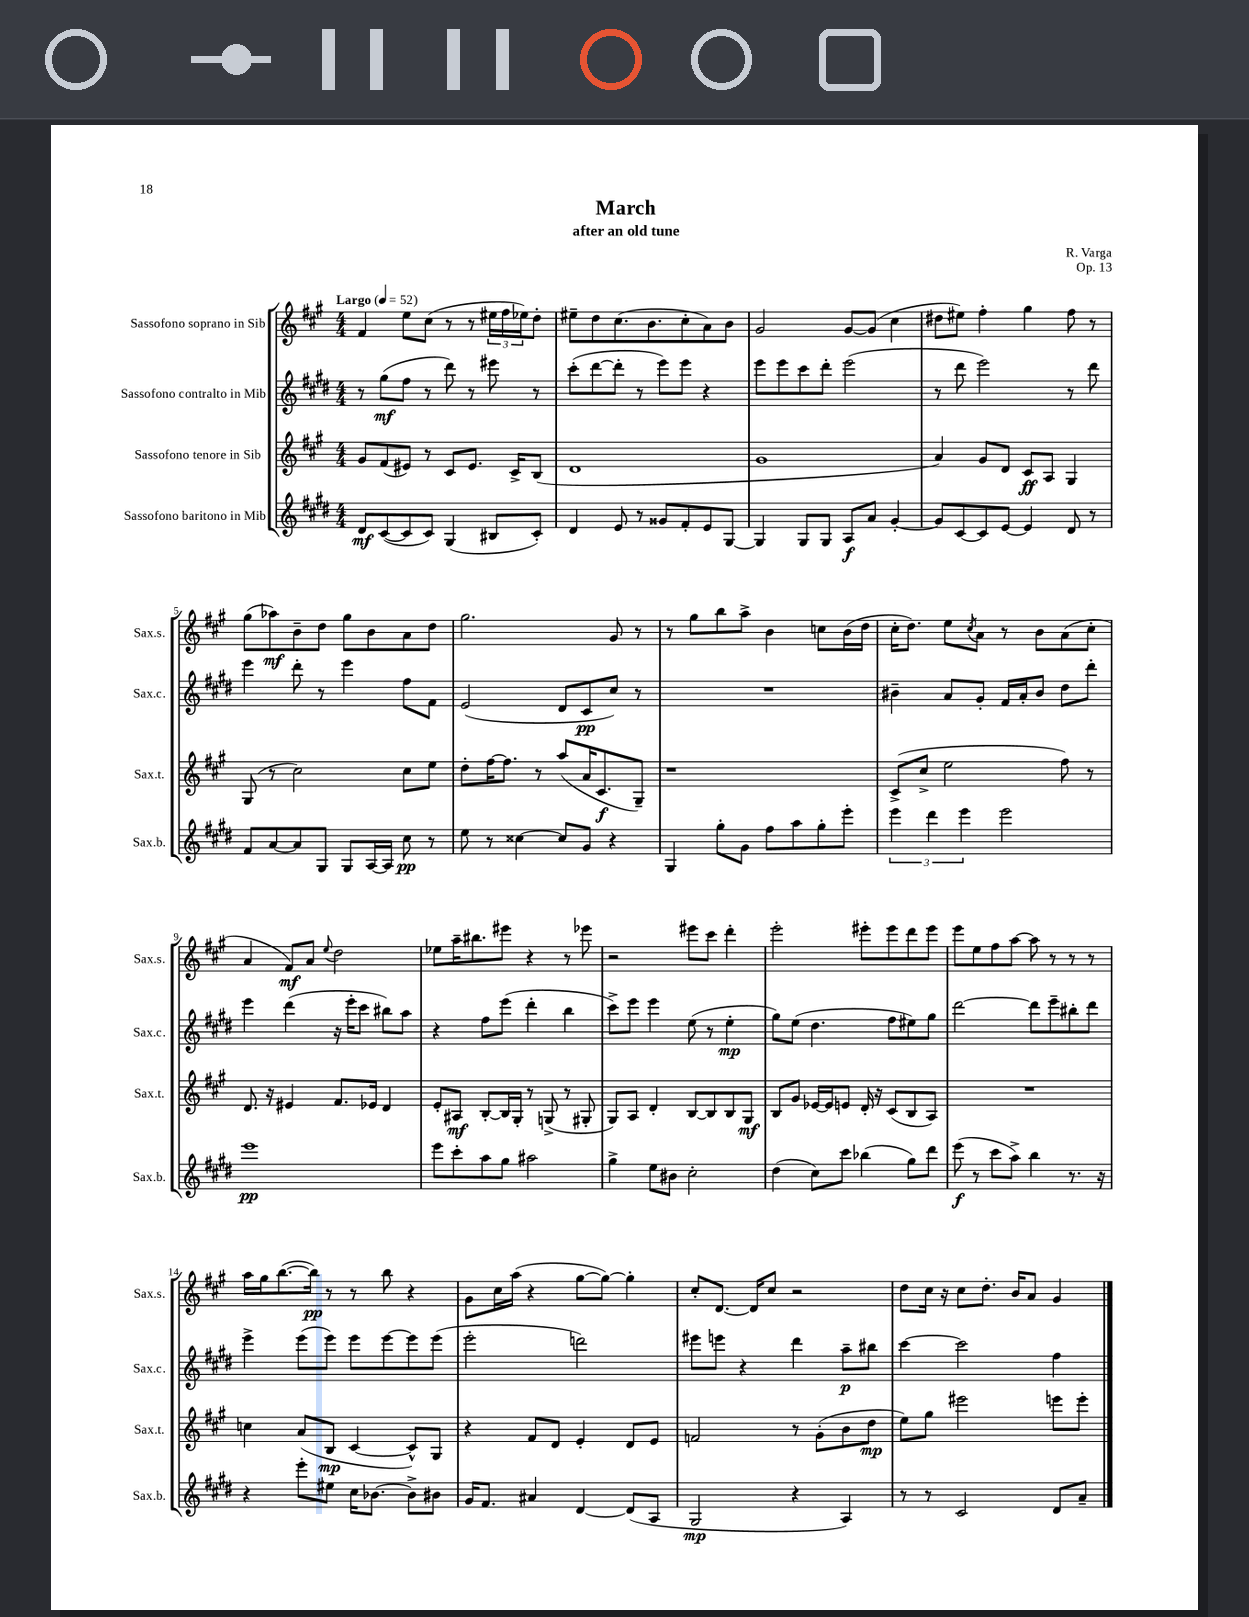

**kern	**dynam	**kern	**dynam	**kern	**dynam	**kern	**dynam
*part4	*part4	*part3	*part3	*part2	*part2	*part1	*part1
*staff4	*staff4	*staff3	*staff3	*staff2	*staff2	*staff1	*staff1
*I"Sassofono baritono in Mib	*	*I"Sassofono tenore in Sib	*	*I"Sassofono contralto in Mib	*	*I"Sassofono soprano in Sib	*
*I'Sax.b.	*	*I'Sax.t.	*	*I'Sax.c.	*	*I'Sax.s.	*
*clefG2	*	*clefG2	*	*clefG2	*	*clefG2	*
*k[f#c#g#d#]	*	*k[f#c#g#]	*	*k[f#c#g#d#]	*	*k[f#c#g#]	*
*M4/4	*	*M4/4	*	*M4/4	*	*M4/4	*
*MM52	*	*MM52	*	*MM52	*	*MM52	*
=1	=1	=1	=1	=1	=1	=1	=1
!	!	!	!	!	!	!LO:TX:a:B:t=Largo	!
8d#/L	mf	8g#/L	.	8r	.	4f#/	.
([8c#/	.	(8f#/	.	(8gg#\L	mf	.	.
8c#/]	.	8e#X/J)	.	8ff#\J	.	8ee\L	.
8c#/J)	.	8r	.	8r	.	(8cc#\J	.
(4G#/	.	8c#/L	.	8ddd#\)	.	8r	.
.	.	8.e#/J	.	8r	.	8r	.
8B#X/L	.	.	.	8eee#X\	.	24ee#X\LL	.
.	.	.	.	.	.	24ff#\	.
.	.	16c#^/KL	.	.	.	.	.
.	.	.	.	.	.	24ee-X\J)	.
8c#'/J)	.	(8B/J	.	8r	.	8dd'\J	.
=2	=2	=2	=2	=2	=2	=2	=2
4d#/	.	1d	.	(8ccc#'\L	.	8ee#X~\L	.
.	.	.	.	[8ddd#\	.	8dd\	.
8e/	.	.	.	8ddd#'\J]	.	(8.cc#\	.
8r	.	.	.	8r	.	.	.
.	.	.	.	.	.	8.b\	.
8g##X/L	.	.	.	8eee\L)	.	.	.
8f#'/	.	.	.	8eee\J	.	8cc#'\	.
8e/	.	.	.	4r	.	8a\)	.
[8G#/J	.	.	.	.	.	8b\J	.
=3	=3	=3	=3	=3	=3	=3	=3
4G#/]	.	1g#	.	8eee\L	.	2g#/	.
.	.	.	.	8eee\	.	.	.
8G#/L	.	.	.	8ccc#\	.	.	.
8G#/J	.	.	.	8ddd#'\J	.	.	.
8A/L	f	.	.	(2eee\	.	[8g#/L	.
8a/J	.	.	.	.	.	(8g#/J]	.
[4g#'/	.	.	.	.	.	4cc#\	.
=4	=4	=4	=4	=4	=4	=4	=4
8g#/L]	.	4a/)	.	8r	.	8dd#X\L	.
[8c#/	.	.	.	8ddd#\	.	8ee#X\J)	.
8c#/]	.	8g#/L	.	2eee\)	.	4ff#'\	.
[8e/J	.	8d/J	.	.	.	.	.
4e/]	.	8c#/L	ff	.	.	4gg#\	.
.	.	8A/J	.	.	.	.	.
8d#/	.	4G#/	.	8r	.	8ff#\	.
8r	.	.	.	8ddd#\	.	8r	.
!!LO:LB:g=z
=5	=5	=5	=5	=5	=5	=5	=5
8f#/L	.	(8G#/	.	4eee\	.	(8gg#\L	.
[8a/	.	8r	.	.	.	8aa-X\)	mf
8a/]	.	2cc#\)	.	8ddd#'\	.	8b~\	.
8G#/J	.	.	.	8r	.	8dd\J	.
8G#/L	.	.	.	4eee\	.	8gg#\L	.
[16A/L	.	.	.	.	.	8b\	.
16A/JJ]	.	.	.	.	.	.	.
8cc#\	pp	8cc#\L	.	8ff#\L	.	8a\	.
8r	.	8ee\J	.	8f#\J	.	8dd\J	.
=6	=6	=6	=6	=6	=6	=6	=6
8ee\	.	8dd'\L	.	(2e/	.	2.gg#\	.
8r	.	[16ff#\K	.	.	.	.	.
.	.	8.ff#\J]	.	.	.	.	.
[4cc##X\	.	.	.	.	.	.	.
.	.	8r	.	.	.	.	.
8cc##/L]	.	(8aa/L	.	8d#/L	.	.	.
8g#/J	.	16a/K	.	8c#/	pp	.	.
.	.	8.c#/	f	.	.	.	.
4r	.	.	.	8cc#/J)	.	8g#/	.
.	.	8G#~/J)	.	8r	.	8r	.
=7	=7	=7	=7	=7	=7	=7	=7
4G#/	.	1r	.	1r	.	8r	.
.	.	.	.	.	.	8gg#\L	.
8gg#'\L	.	.	.	.	.	8bb\	.
8g#\J	.	.	.	.	.	8aa^\J	.
8ff#\L	.	.	.	.	.	4b\	.
8aa\	.	.	.	.	.	.	.
8gg#'\	.	.	.	.	.	8ccn\L	.
8eee'\J	.	.	.	.	.	(16b\L	.
.	.	.	.	.	.	16dd\JJ	.
=8	=8	=8	=8	=8	=8	=8	=8
6eee\	.	(8c#^/L	.	4b#X~\	.	16cc#'\KL	.
.	.	.	.	.	.	8.dd\J)	.
.	.	8cc#^/J	.	.	.	.	.
6ddd#\	.	.	.	.	.	.	.
.	.	2ee\	.	8a/L	.	8ee\L	.
6eee\	.	.	.	.	.	.	.
.	.	.	.	.	.	8qcc#/	.
.	.	.	.	8g#'/J	.	8a\J	.
2eee\	.	.	.	16f#/LL	.	8r	.
.	.	.	.	16a'/J	.	.	.
.	.	.	.	8b#/J	.	8b\L	.
.	.	8ff#\)	.	8dd#\L	.	(8a\	.
.	.	8r	.	8ddd#'\J	.	8cc#'\J	.
!!LO:LB:g=z
=9	=9	=9	=9	=9	=9	=9	=9
1eee	pp	8.d/	.	4eee\	.	4a/	.
.	.	16r	.	.	.	.	.
.	.	4e#X/	.	(4ddd#\	.	8f#/L)	mf
.	.	.	.	.	.	8a/J	.
.	.	.	.	.	.	8qqee/	.
.	.	8.f#/L	.	16r	.	2dd\	.
.	.	.	.	16eee'\KL	.	.	.
.	.	.	.	8ccc#\J	.	.	.
.	.	16e-X/Jk	.	.	.	.	.
.	.	4d/	.	8bb#X\L)	.	.	.
.	.	.	.	8aa\J	.	.	.
=10	=10	=10	=10	=10	=10	=10	=10
8eee\L	.	8e'/L	.	4r	.	8ee-X\L	.
8ccc#'\	.	8A#X/J	mf	.	.	16aa~\K	.
.	.	.	.	.	.	8.bb#X\	.
8aa\	.	[8B'/L	.	8ff#\L	.	.	.
8gg#\J	.	16B/L]	.	(8eee\J	.	8eee#X\J	.
.	.	16G#'/JJ	.	.	.	.	.
2aa#X\	.	8r	.	4ddd#'\	.	4r	.
.	.	(8Gn^/	.	.	.	.	.
.	.	8r	.	4bb\	.	8r	.
.	.	8G#X'/	.	.	.	8eee-X\	.
=11	=11	=11	=11	=11	=11	=11	=11
4gg#^\	.	8G#/L)	.	8ccc#^\L)	.	2r	.
.	.	8A/J	.	8eee\J	.	.	.
8ee\L	.	4d'/	.	4eee\	.	.	.
8b#X\J	.	.	.	.	.	.	.
2cc#'\	.	[8B/L	.	(8ee\	.	8eee#X\L	.
.	.	8B/]	.	8r	.	8ccc#\J	.
.	.	8B/	.	4ee'\	mp	4ddd'\	.
.	.	8G#/J	mf	.	.	.	.
=12	=12	=12	=12	=12	=12	=12	=12
(4dd#\	.	8B/L	.	8gg#\L)	.	2eee'\	.
.	.	8g#/J	.	(8ee\J	.	.	.
8cc#\L)	.	[16e-X/LL	.	4.dd#\	.	.	.
.	.	16e-/J]	.	.	.	.	.
8ccc#\J	.	8en/J	.	.	.	.	.
(4bb-X\	.	16d'/	.	.	.	8eee#X'\L	.
.	.	16r	.	.	.	.	.
.	.	(8c#/L	.	8ff#\L	.	8eee#\	.
8gg#\L)	.	8B/	.	8ee#X\)	.	8ddd\	.
8ddd#\J	.	8A/J)	.	8gg#\J	.	8eee#\J	.
=13	=13	=13	=13	=13	=13	=13	=13
(8eee\	f	1r	.	[2ddd#\	.	8eee\L	.
8r	.	.	.	.	.	8ee\	.
8ccc#\L	.	.	.	.	.	8ff#\	.
8aa^\J)	.	.	.	.	.	[8aa\J	.
4bb\	.	.	.	8ddd#\L]	.	8aa\]	.
.	.	.	.	8eee~\	.	8r	.
8.r	.	.	.	8bb#X'\	.	8r	.
.	.	.	.	8ddd#\J	.	8r	.
16r	.	.	.	.	.	.	.
!!LO:LB:g=z
=14	=14	=14	=14	=14	=14	=14	=14
4r	.	4ccn\	.	4eee^\	.	16aa\LL	.
.	.	.	.	.	.	16gg#\J	.
.	.	.	.	.	.	([8.bb\	.
8eee'\L	.	(8a/L	.	(8eee\L	.	.	.
.	.	.	.	.	.	16bb\Jk])	pp
8ee#X\J	.	8B/J	mp	8eee\J)	.	8r	.
16cc#\KL	.	[4c#/	.	8eee\L	.	8r	.
[8.b-X\J	.	.	.	.	.	.	.
.	.	.	.	[8eee\	.	8bb\	.
8b-^\L]	.	8c#^^/L])	.	8eee\]	.	4r	.
8b#X\J	.	8G#/J	.	(8eee\J	.	.	.
=15	=15	=15	=15	=15	=15	=15	=15
16g#/KL	.	4r	.	2eee'\	.	8g#\L	.
8.f#/J	.	.	.	.	.	.	.
.	.	.	.	.	.	16cc#\L	.
.	.	.	.	.	.	(16aa\JJ	.
4a#X/	.	8f#/L	.	.	.	4r	.
.	.	8d/J	.	.	.	.	.
[4d#/	.	4e'/	.	2dddn\)	.	[8gg#\L	.
.	.	.	.	.	.	8gg#\J_)	.
(8d#/L]	.	8d/L	.	.	.	4gg#'\]	.
8A/J	.	8e/J	.	.	.	.	.
=16	=16	=16	=16	=16	=16	=16	=16
2G#/	mp	2fn/	.	8eee#X\L	.	8cc#'/L	.
.	.	.	.	8eeen\J	.	[8.d/J	.
.	.	.	.	4r	.	.	.
.	.	.	.	.	.	16d/KL]	.
.	.	.	.	.	.	8cc#/J	.
4r	.	8r	.	4ddd#\	.	2r	.
.	.	(8g#'\L	.	.	.	.	.
4A/)	.	8b\	.	8aa~\L	p	.	.
.	.	8dd\J	mp	8bb#X\J	.	.	.
=17	=17	=17	=17	=17	=17	=17	=17
8r	.	8ee\L)	.	[4ccc#\	.	8dd\L	.
8r	.	8gg#\J	.	.	.	16cc#\Jk	.
.	.	.	.	.	.	16r	.
2c#/	.	2eee#X\	.	2ccc#\]	.	8cc#\L	.
.	.	.	.	.	.	8.dd'\J	.
.	.	.	.	.	.	16b/KL	.
.	.	.	.	.	.	8a/J	.
8d#/L	.	8eeen\L	.	4ff#\	.	4g#/	.
8a~/J	.	8eee'\J	.	.	.	.	.
==	==	==	==	==	==	==	==
*-	*-	*-	*-	*-	*-	*-	*-
